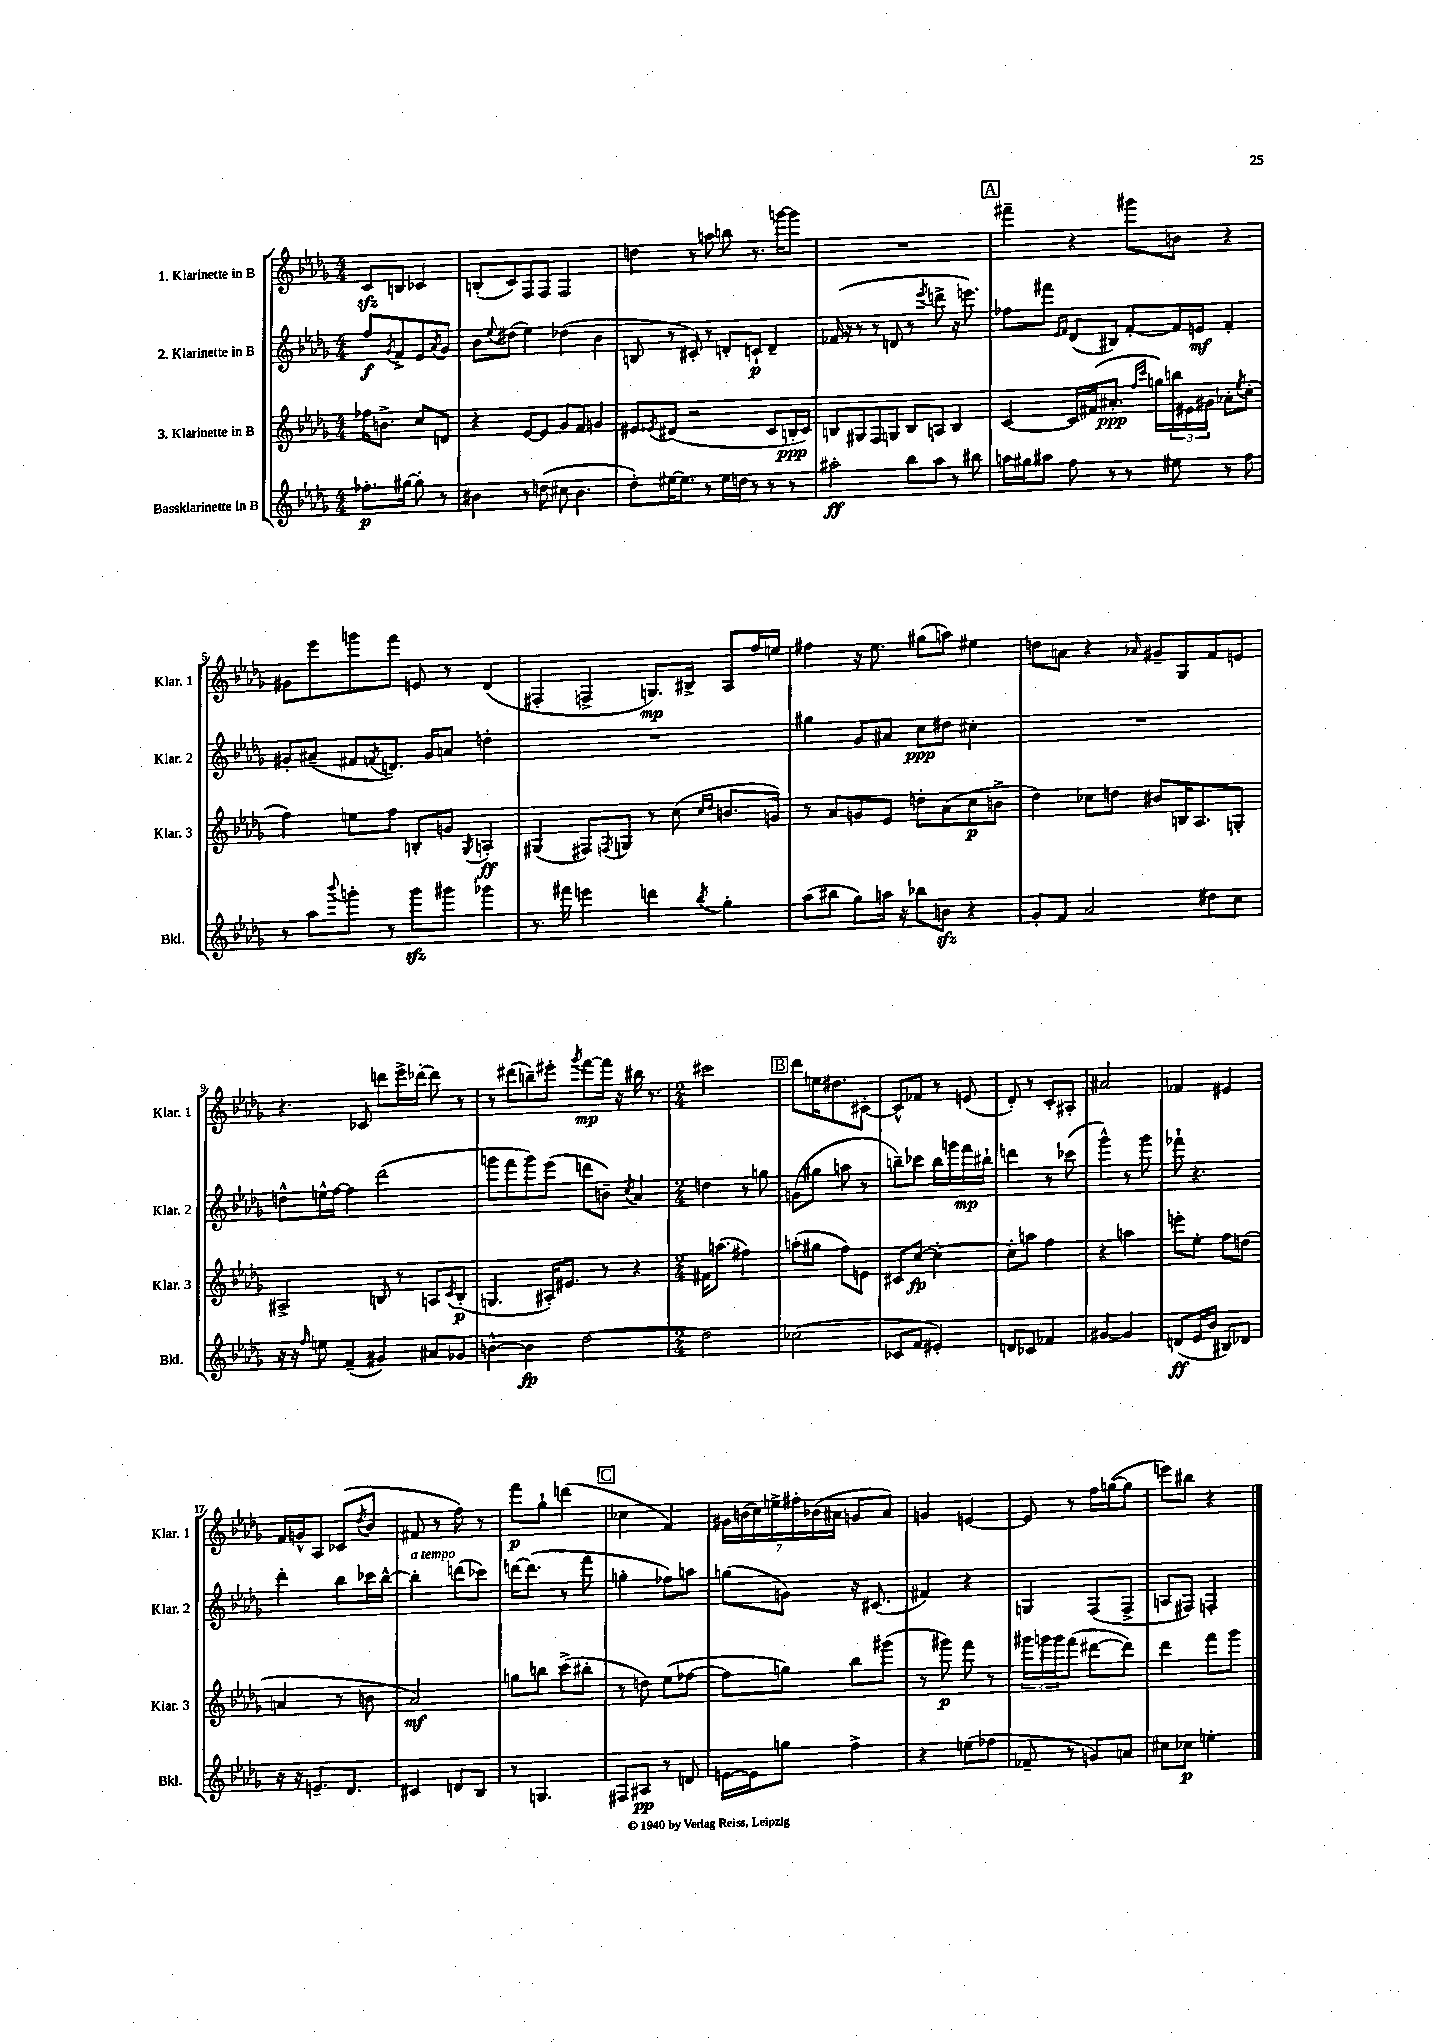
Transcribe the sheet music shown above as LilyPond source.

<<
\new StaffGroup <<
\new Staff = "s0" \with { instrumentName = "1. Klarinette in B" shortInstrumentName = "Klar. 1" } {
    \clef treble \key des \major \numericTimeSignature \time 4/4 \partial 2
    c'8\sfz b8 ces'4 |
    b8-.( c'8) f8 f8 f2 |
    d''4 r8 a''8 b''8 r8. g'''16~ g'''8 |
    R1 |
    \mark \markup { \box "A" } fis'''4-- r4 gis'''8 b'8 r4 |
    gis'8 ees'''8 g'''8 f'''8 e'8 r8 des'4( |
    fis4-. f4-> g8.\mp) bis16-> aes8 f''16 e''16 |
    fis''4 r16 ees''8. gis''8( a''8) eis''4 |
    d''8 a'8 r4 \grace { aes'16 } gis'8-- ges8 f'8 e'8 |
    r4. ces'8 d'''8 ees'''16-> des'''16~-. des'''8 r8 |
    r8 dis'''8( b''8--) eis'''8-. \acciaccatura { ges'''8 } f'''8~\mp f'''16 r16 bis''16 r8. |
    \numericTimeSignature \time 2/4 cis'''2 |
    \mark \markup { \box "B" } des'''8 e''16 dis''8. cis'8~-. |
    cis'8-^ fes'8 r8 e'8( |
    des'8-.) r8 c'8-. ais8-. |
    ais'2 |
    fes'4 eis'4 |
    f'16 g'16-^ aes8 ces'8( \acciaccatura { des''8 } bes'8 |
    fis'8 r8 f''8) r8 |
    f'''8\p ges''8-! d'''4( |
    \mark \markup { \box "C" } ces''4 f'4) |
    \tuplet 7/4 { gis'16 b'16( c''16) e''16-> fis''16-. bes'16( ais'16 } g'8 ais'8) |
    g'4 e'4~ |
    e'8 r8 f''16 g''16~( g''8 |
    e'''8) bis''8 r4 \bar "|." |
}
\new Staff = "s1" \with { instrumentName = "2. Klarinette in B" shortInstrumentName = "Klar. 2" } {
    \clef treble \key des \major \numericTimeSignature \time 4/4 \partial 2
    f''8\f \acciaccatura { ges'8 } f'8-> ees'8 \acciaccatura { aes'8 } ges'8 |
    bes'8 \appoggiatura { ees''8 } dis''8( ees''4) des''4( bes'4 |
    b8 r8 cis'8-.) r8 d'8-. c'8-!\p d'4-- |
    fes'16( r16 r8 r8 d'8 r8 \acciaccatura { ees'''8 } d'''8-> r16 e'''8.) |
    \mark \markup { \box "A" } fes''8 fis'''8 \grace { ees'16 f'16 } des'8( bis8) f'8~-. f'16 e'16\mf f'4-. |
    gis'8-. ais'8--( fis'8 \acciaccatura { f'8 } d'8.) gis'16 a'8 d''4-. |
    R1 |
    gis''4 ges'8 ais'8 c''8\ppp dis''8 cis''4-. |
    R1 |
    d''8-^ e''16-^ f''16~ f''4 des'''2( |
    g'''8 f'''8 g'''8) ees'''8( d'''8 b'8--) \acciaccatura { c''8 } aes'4 |
    \numericTimeSignature \time 2/4 d''4 r8 g''8 |
    \mark \markup { \box "B" } g'8( gis''8 a''8 r8 |
    b''8--) ces'''8 b''16 g'''16 f'''16\mp bis''16-! |
    d'''4 r8 ces'''8( |
    ges'''4-^) r8 ges'''8 |
    fes'''8-! r4. |
    des'''4-. bes''8 ces'''16 bes''16~-^ |
    bes''4-.^\markup { \italic "a tempo" } d'''8( ces'''8) |
    d'''16~ d'''8.( r8 f'''8 |
    \mark \markup { \box "C" } g''4-. fes''8) a''8 |
    g''8( g'8) r16 cis'8.( |
    fis'4) r4 |
    g4 f8( f8-> |
    a8 fis8) f4-. \bar "|." |
}
\new Staff = "s2" \with { instrumentName = "3. Klarinette in B" shortInstrumentName = "Klar. 3" } {
    \clef treble \key des \major \numericTimeSignature \time 4/4 \partial 2
    fes''16 b'8.-> c''8 d'8 |
    r4 ees'8~ ees'8 ges'8 f'8 g'4 |
    eis'8 \acciaccatura { ees'8 } dis'8( r2 c'8 b16-.\ppp c'16) |
    b8 gis8 f8 g8 b8 a8 b4 |
    \mark \markup { \box "A" } c'4~ c'16 fis'16( ais'8.-.\ppp \grace { f''16 c'''16 } g''16) \tuplet 3/2 { b''16 eis'16 gis'16 } aes'8-. \acciaccatura { ees''8 } c''8-.( |
    f''4) e''8 f''8 b8-. g'8 \acciaccatura { ges8 } a4-.\ff |
    gis4( fis8) \acciaccatura { f8 } g8 r8 c''8( \grace { c''16 des''16 } b'8. g'16) |
    r8 aes'8 g'8 ees'8 d''8-. aes'8( c''8\p b'8-> |
    des''4) ces''8 d''8 bis'8 b16 aes8. g8-. |
    ais2-> b8 r8 a8 \acciaccatura { c'8 } b8-.\p( |
    g4. ais16-.) eis'8. r8 r4 |
    \numericTimeSignature \time 2/4 fis'16 a''8.( fis''4) |
    \mark \markup { \box "B" } a''8-.( gis''8 f''8) e'8 |
    cis'8 c''8~\fp c''4~-. |
    c''8-. a''8 f''4 |
    r4 a''4 |
    e'''8-. ees''8-. f''8 d''8( |
    a'4 r8 b'8 |
    aes'2\mf) |
    g''8 b''8 c'''8->( bis''8-. |
    \mark \markup { \box "C" } r8 d''8) ees''8( fes''8~ |
    fes''8 g''8) bes''8 gis'''8( |
    r8 gis'''8\p) f'''8 r8 |
    \tuplet 3/2 { gis'''16 g'''16 g'''16 } f'''8( dis'''8~ dis'''8) |
    des'''4 f'''8 ges'''8 \bar "|." |
}
\new Staff = "s3" \with { instrumentName = "Bassklarinette in B" shortInstrumentName = "Bkl." } {
    \clef treble \key des \major \numericTimeSignature \time 4/4 \partial 2
    fes''8.-.\p gis''16~ gis''8-. r8 |
    bis'4 r8 d''8( cis''8 bis'4. |
    des''8-.) eis''16~ eis''8. r8 eis''16 d''16 r8 r8 r8 |
    ais''2-.\ff bes''8 ais''8 r8 bis''8 |
    \mark \markup { \box "A" } a''16 gis''16 ais''8 f''8 r8 r8 eis''8 r8 f''8 |
    r8 aes''8 \appoggiatura { bes'''8 } g'''8-. r8 g'''8\sfz gis'''8 ges'''4 |
    r8. fis'''16 e'''4 d'''4 \acciaccatura { bes''8 } ges''4-. |
    aes''8( bis''8 ges''8) a''16 r16 bes''8 b'8\sfz r4 |
    ges'8-. f'8 aes'2 dis''8 c''8 |
    r16 r16 \grace { f''16 } e''8 f'4--( gis'4) ais'8 ges'8 |
    b'4~-^ b'4\fp des''2~ |
    \numericTimeSignature \time 2/4 des''2 |
    \mark \markup { \box "B" } ces''2( |
    ces'8 f'8 eis'4-.) |
    d'8 ces'8 fes'4 |
    gis'4~ gis'4 |
    d'8\ff( ees'16 bes'16 bis8) des'8 |
    r16 r16 e'8.-- des'8. |
    cis'4 d'8 bes8 |
    r8 g4. |
    \mark \markup { \box "C" } fis8 ais8\pp r8 d'8 |
    e'16~ e'16 g''8 f''4-> |
    r4 e''8( fes''8 |
    fes'8-- r8 g'8) a'8 |
    cis''8 ces''8\p e''4-. \bar "|." |
}
>>
>>
